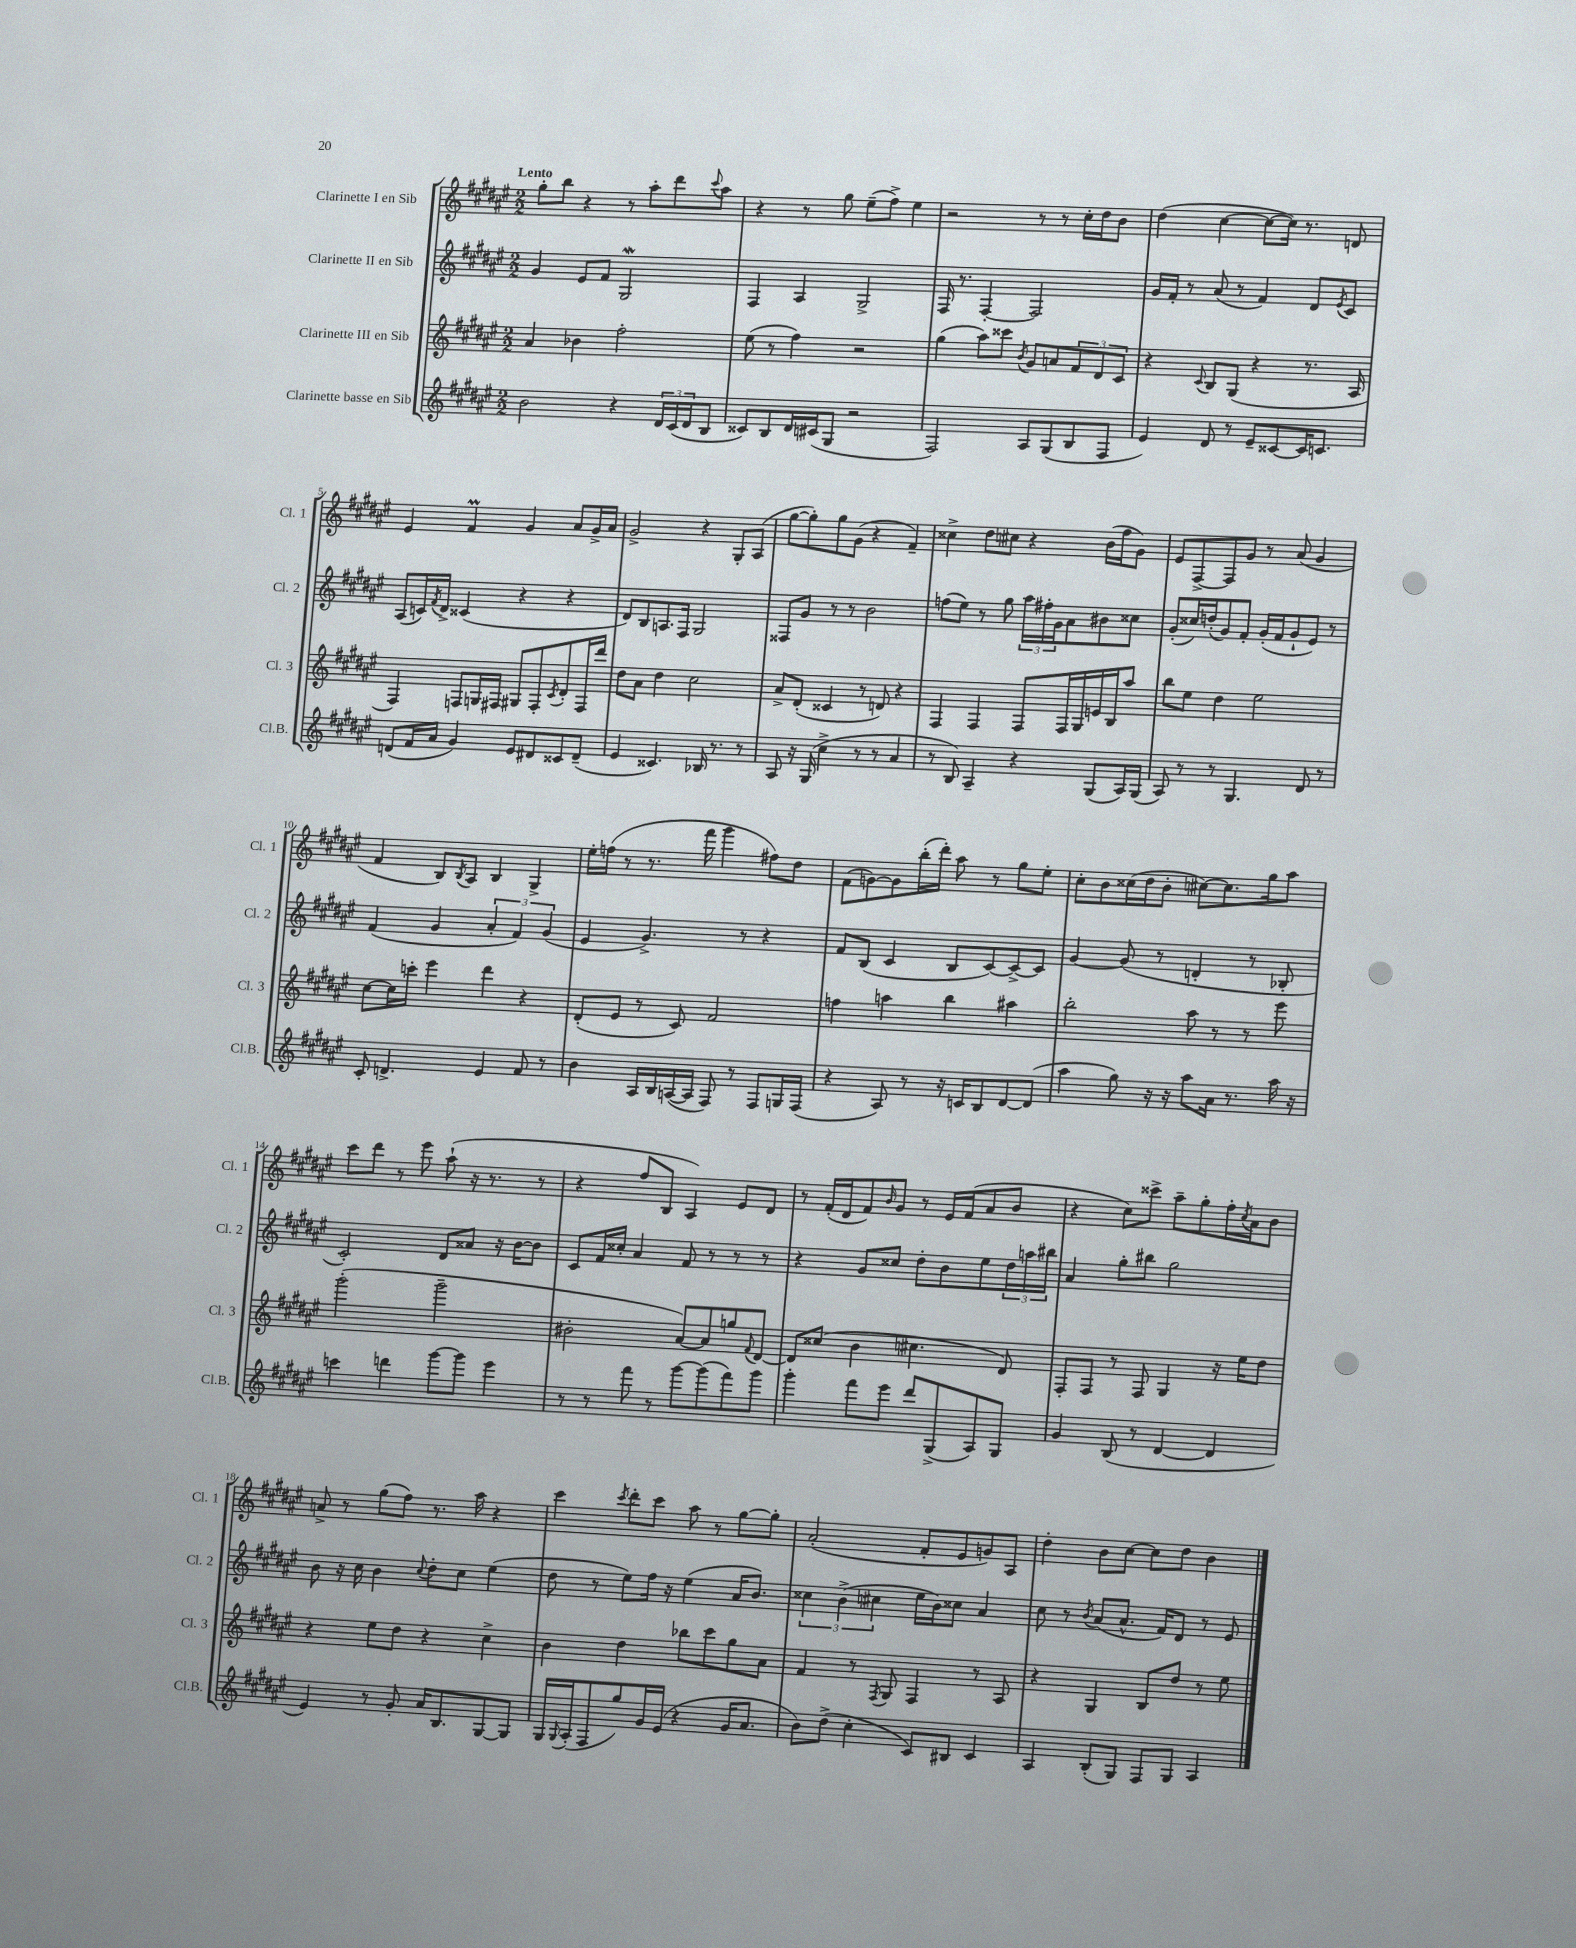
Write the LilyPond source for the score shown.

<<
\new StaffGroup <<
\new Staff = "s0" \with { instrumentName = "Clarinette I en Sib" shortInstrumentName = "Cl. 1" } {
    \clef treble \key fis \major \numericTimeSignature \time 2/2 \tempo "Lento"
    gis''8-. b''8 r4 r8 ais''8-. dis'''8 \appoggiatura { cis'''8 } ais''8 |
    r4 r8 gis''8 eis''8--( fis''8->) eis''4 |
    r2 r8 r8 cis''16-. dis''16 b'8 |
    dis''4( cis''4~ cis''8~ cis''16) r8. d'8 |
    eis'4 fis'4\prall gis'4 ais'8 gis'16-> ais'16 |
    gis'2-> r4 gis8-. ais8( |
    gis''8~ gis''8-.) gis''8 gis'8( r4 fis'4--) |
    cisis''4-> dis''8 cis''8 r4 b'16( fis''16 gis'8) |
    eis'8 fis8~-> fis8 gis'8 r8 ais'8( gis'4 |
    fis'4 b8) \acciaccatura { b8 } ais8 b4 gis4-> |
    eis''16-. f''16( r8 r8. fis'''16 gis'''4 fis''8) dis''8 |
    fis'8( g'8~) g'8 b''16-.( dis'''16-.) ais''8 r8 gis''8 eis''8-. |
    cis''8-. b'8 cisis''16( dis''16 b'8-. cis''8~) cis''8. gis''16 ais''8 |
    cis'''8 dis'''8 r8 eis'''8 ais''8-!( r16 r8. r8 |
    r4 fis''8 b8 ais4) eis'8 dis'8 |
    r8 fis'16-.( dis'16 fis'8) \grace { b'16 } gis'8 r8 eis'16 fis'16( ais'8 b'8 |
    r4 cis''8) cisis'''8-> ais''8-- gis''8-. fis''16-. \acciaccatura { cis''8 } ais'16 b'8 |
    a'8-> r8 gis''8( fis''8) r8. ais''16 r4 |
    cis'''4 \acciaccatura { cis'''8 } dis'''8-. cis'''8 ais''8 r8 gis''8~ gis''8-. |
    ais'2-.( fis'8-. eis'8 g'8) ais8 |
    dis''4-. b'8 cis''8~ cis''8 dis''8 b'4 \bar "|." |
}
\new Staff = "s1" \with { instrumentName = "Clarinette II en Sib" shortInstrumentName = "Cl. 2" } {
    \clef treble \key fis \major \numericTimeSignature \time 2/2
    gis'4 eis'8 fis'8 gis2\mordent |
    fis4 ais4 gis2-> |
    fis16 r8. fis4~-. fis2 |
    gis'16 fis'16-. r8 ais'8( r8 fis'4) dis'8 \acciaccatura { eis'8 } cis'8 |
    ais8( c'16) \acciaccatura { fis'8 } dis'16-> cisis'4( r4 r4 |
    dis'8) b8 a8. fis16 gis2 |
    fisis8 gis'8 r8 r8 b'2 |
    f''8( eis''8) r8 gis''8 \tuplet 3/2 { ais''16 fis''16-. gis'16 } ais'8 bis'8 cisis''8 |
    gis'8-.( cisis''16) d''16-.( gis'8) fis'8-. gis'16-.( fis'16 gis'8-! eis'8) r8 |
    fis'4( gis'4 \tuplet 3/2 { ais'4-. fis'4) gis'4( } |
    eis'4 gis'4.->) r8 r4 |
    fis'8 b8( cis'4 b8 cis'8~) cis'8~-> cis'8 |
    gis'4~ gis'8( r8 d'4-. r8 bes8-. |
    cis'2-.) dis'8 aisis'8 r16 b'16~ b'8 |
    cis'8 fis'16 cisis''16-. ais'4 fis'8 r8 r8 r8 |
    r4 gis'8 cisis''8 dis''8-. b'8 eis''8 \tuplet 3/2 { dis''16 a''16 bis''16 } |
    ais'4 gis''8-. bis''8 gis''2 |
    b'8 r16 cis''16 b'4 \appoggiatura { cis''8 } dis''8-. cis''8 eis''4( |
    dis''8 r8 eis''8) fis''16 r16 eis''4( ais'16 b'8.) |
    \tuplet 3/2 { cisis''4 b'4->( cis''4 } eis''16 b'16) cisis''8 ais'4 |
    cis''8 r8 \acciaccatura { b'8 } ais'8( ais'8.-^ fis'16) dis'8 r8 eis'8 \bar "|." |
}
\new Staff = "s2" \with { instrumentName = "Clarinette III en Sib" shortInstrumentName = "Cl. 3" } {
    \clef treble \key fis \major \numericTimeSignature \time 2/2
    ais'4 bes'4 fis''2-. |
    eis''8( r8 fis''4) r2 |
    gis''4( ais''8) cisis'''8 \acciaccatura { b'8 } gis'8 a'8 \tuplet 3/2 { fis'8 dis'8 cis'8 } |
    r4 \appoggiatura { cis'8 } b8 gis8( r4 r8. ais16 |
    fis4) f8 g16 fis16 gis8 fis8-. \acciaccatura { cis'8 } dis'8-. fis16 dis'''16 |
    dis''8 ais'8 dis''4 cis''2 |
    ais'8-> dis'8-.( cisis'4 r8 d'8) r4 |
    fis4 fis4 fis8 fis16 gis16 e'16 b16 ais''8 |
    b''8 eis''8 dis''4 eis''2 |
    cis''8~ cis''16 c'''16-. eis'''4 dis'''4 r4 |
    dis'8-.( eis'8 r8 cis'8) fis'2 |
    f''4 a''4 b''4 ais''4 |
    b''2-. ais''8 r8 r8 eis'''8 |
    gis'''2-.( gis'''2-- |
    bis'2-. ais'8~) ais'8 g''8 \appoggiatura { fis'8 } dis'8~ |
    dis'8 cisis''8( b'4 cis''4. dis'8) |
    fis8-. fis8 r8 fis8 gis4 r16 eis''16 dis''8 |
    r4 eis''8 dis''8 r4 cis''4-> |
    b'4 dis''4 bes''8 cis'''8 gis''8 ais'8 |
    fis'4 r8 \acciaccatura { fis8 } gis8 fis4 r8 ais8 |
    r4 gis4 b8 dis''8 r8 eis''8 \bar "|." |
}
\new Staff = "s3" \with { instrumentName = "Clarinette basse en Sib" shortInstrumentName = "Cl.B." } {
    \clef treble \key fis \major \numericTimeSignature \time 2/2
    b'2 r4 \tuplet 3/2 { dis'16 cis'16( dis'16 } b8 |
    cisis'8) b8 dis'16 cis'16( gis8 r2 |
    fis2) ais8 gis8( b8 fis8 |
    eis'4) dis'8 r8 eis'8-- cisis'8~ cisis'16 c'8. |
    d'8( fis'16 ais'16 gis'4) eis'8 dis'8 cisis'8 dis'8--( |
    eis'4 cisis'4.) bes16 r8. r8 |
    ais8 r16 gis16( cis''4-> r8 r8 ais'4 |
    r8 b8) ais4-- r4 gis8( ais16) gis16( |
    ais8) r8 r8 gis4. dis'8 r8 |
    cis'8-. d'4.-> eis'4 fis'8 r8 |
    b'4 ais16 b16 a16~( a16 fis8) r8 fis8 g16 fis16( |
    r4 ais8) r8 r16 c'16 b8 dis'8~ dis'8( |
    ais''4 gis''8) r16 r16 ais''8 ais'16 r8. ais''16 r16 |
    c'''4 d'''4 gis'''8~ gis'''8 eis'''4 |
    r8 r8 fis'''8 r8 gis'''8~ gis'''8( fis'''8) gis'''8 |
    gis'''4-. fis'''8 eis'''8 dis'''8 gis8->( ais8) gis8 |
    gis'4 b8( r8 dis'4~ dis'4 |
    eis'4) r8 gis'8-. ais'16 b8. gis8~ gis8 |
    gis16 \appoggiatura { gis8 } ais16-.( fis8 gis''8) gis'16 eis'16( r4 gis'16 ais'8. |
    b'8) dis''8->( cis''4-. cis'8) bis8 cis'4 |
    ais4 b8-.( gis8) fis8 gis8 ais4 \bar "|." |
}
>>
>>
